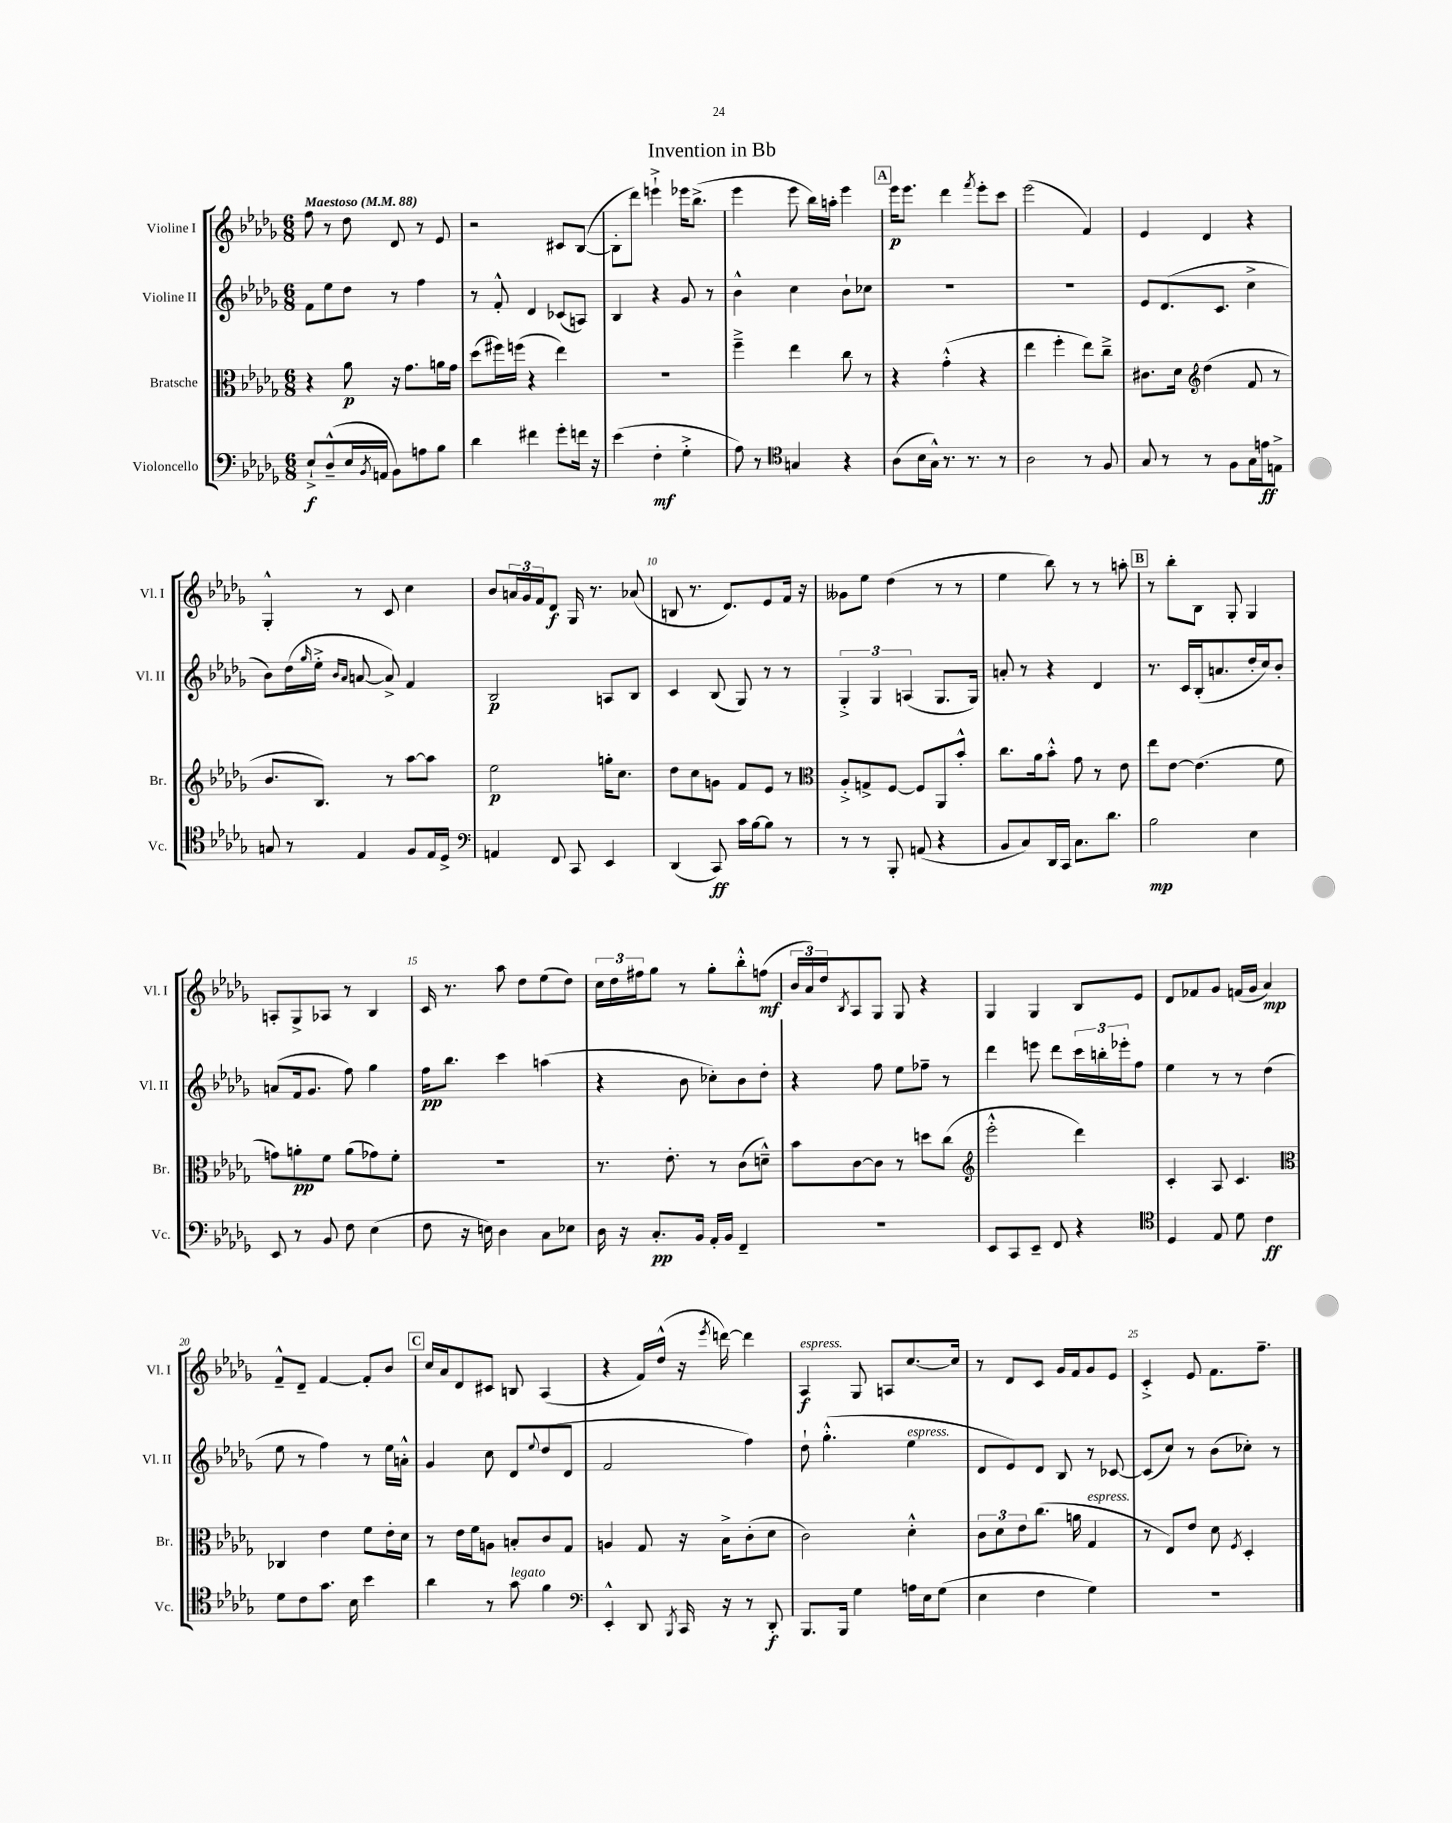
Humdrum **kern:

**kern	**dynam	**kern	**dynam	**kern	**dynam	**kern	**dynam
*part4	*part4	*part3	*part3	*part2	*part2	*part1	*part1
*staff4	*staff4	*staff3	*staff3	*staff2	*staff2	*staff1	*staff1
*I"Violoncello	*	*I"Bratsche	*	*I"Violine II	*	*I"Violine I	*
*I'Vc.	*	*I'Br.	*	*I'Vl. II	*	*I'Vl. I	*
*clefF4	*	*clefC3	*	*clefG2	*	*clefG2	*
*k[b-e-a-d-g-]	*	*k[b-e-a-d-g-]	*	*k[b-e-a-d-g-]	*	*k[b-e-a-d-g-]	*
*M6/8	*	*M6/8	*	*M6/8	*	*M6/8	*
*MM88	*	*MM88	*	*MM88	*	*MM88	*
=1	=1	=1	=1	=1	=1	=1	=1
!	!	!	!	!	!	!LO:TX:a:B:t=Maestoso	!
8E-`^/L	f	4r	.	8f\L	.	8ff\	.
(8D-~^^/	.	.	.	8ee-\	.	8r	.
16E-/L	.	8a-\	p	8dd-\J	.	8dd-\	.
8qBB-/	.	.	.	.	.	.	.
16AAn/JJ	.	.	.	.	.	.	.
8BB-\L)	.	16r	.	8r	.	8d-/	.
.	.	8.g-\L	.	.	.	.	.
8An\	.	.	.	4ff\	.	8r	.
8B-\J	.	16an\L	.	.	.	8e-/	.
.	.	16g-\JJ	.	.	.	.	.
=2	=2	=2	=2	=2	=2	=2	=2
4d-\	.	(8dd-\L	.	8r	.	2r	.
.	.	16ff#X\L)	.	8f'^^/	.	.	.
.	.	(16ffn\JJ	.	.	.	.	.
4f#X\	.	4r	.	4d-/	.	.	.
8g-'\L	.	4ee-\)	.	(8c-X/L	.	8c#X/L	.
16fn\Jk	.	.	.	8An/J)	.	([8B-/J	.
16r	.	.	.	.	.	.	.
=3	=3	=3	=3	=3	=3	=3	=3
(4e-\	.	2.r	.	4B-/	.	8B-'\L]	.
.	.	.	.	.	.	8ddd-\J)	.
4F'\	mf	.	.	4r	.	4eeen`^\	.
4G-'^\	.	.	.	8g-/	.	16eee-X\KL	.
.	.	.	.	.	.	(8.bb-^\J	.
.	.	.	.	8r	.	.	.
=4	=4	=4	=4	=4	=4	=4	=4
8A-\)	.	4ff~^\	.	4b-^^\	.	4eee-\	.
8r	.	.	.	.	.	.	.
*clefC4	*	*	*	*	*	*	*
4Gn/	.	4ee-\	.	4cc\	.	8eee-\	.
.	.	.	.	.	.	16bb-\LL)	.
.	.	.	.	.	.	16aan'\JJ	.
4r	.	8cc\	.	8b-`\L	.	4eee-\	.
.	.	8r	.	8cc-X\J	.	.	.
!!LO:REH:place=s1:t=A
=5	=5	=5	=5	=5	=5	=5	=5
(8A-\L	.	4r	.	2.r	.	16eee-\KL	p
.	.	.	.	.	.	8.eee-\J	.
16B-\L	.	.	.	.	.	.	.
16G-^^\JJ)	.	.	.	.	.	.	.
8.r	.	(4g-'^^\	.	.	.	4ddd-\	.
8.r	.	.	.	.	.	.	.
.	.	.	.	.	.	8qfff/	.
.	.	4r	.	.	.	8eee-'\L	.
8r	.	.	.	.	.	8ccc\J	.
=6	=6	=6	=6	=6	=6	=6	=6
2A-\	.	4ee-\	.	2.r	.	(2eee-\	.
.	.	4ff'\	.	.	.	.	.
8r	.	8ee-\L)	.	.	.	4f/)	.
8F/	.	8cc~^\J	.	.	.	.	.
=7	=7	=7	=7	=7	=7	=7	=7
8G-/	.	8.c#X\L	.	8e-/L	.	4e-/	.
8r	.	.	.	(8.d-/	.	.	.
.	.	16d-\Jk	.	.	.	.	.
*	*	*clefG2	*	*	*	*	*
8r	.	(4dd-\	.	.	.	4d-/	.
.	.	.	.	8.c/J	.	.	.
8F\L	.	.	.	.	.	.	.
16G-\L	.	8f/	.	4cc^\	.	4r	.
16en\J	ff	.	.	.	.	.	.
8En^\J	.	8r	.	.	.	.	.
!!LO:LB:g=z
=8	=8	=8	=8	=8	=8	=8	=8
8Gn/	.	8.b-/L	.	8b-\L)	.	4G-'^^/	.
8r	.	.	.	(16dd-\L	.	.	.
.	.	.	.	16qqgg-/	.	.	.
.	.	8.B-/J)	.	16ee-'^\JJ	.	.	.
.	.	.	.	16qqb-/LL	.	.	.
.	.	.	.	16qqa-/JJ	.	.	.
4E-/	.	.	.	[8an/	.	8r	.
.	.	8r	.	8a^/])	.	8c/	.
8F/L	.	[8aa-\L	.	4f/	.	4cc\	.
16E-/L	.	8aa-\J]	.	.	.	.	.
16D-^/JJ	.	.	.	.	.	.	.
=9	=9	=9	=9	=9	=9	=9	=9
*clefF4	*	*	*	*	*	*	*
4AAn/	.	2ee-\	p	2B-/	p	8b-/L	.
.	.	.	.	.	.	24an/L	.
.	.	.	.	.	.	24g-/	.
.	.	.	.	.	.	24f/J	.
8FF/	.	.	.	.	.	8d-/J	f
8CC/	.	.	.	.	.	16G-/	.
.	.	.	.	.	.	8.r	.
4EE-/	.	16ggn'\KL	.	8An/L	.	.	.
.	.	8.cc\J	.	.	.	.	.
.	.	.	.	8B-/J	.	(8a-X/	.
=10	=10	=10	=10	=10	=10	=10	=10
(4DD-/	.	8dd-\L	.	4c/	.	8Bn/	.
.	.	8cc\	.	.	.	8.r	.
8CC/)	ff	8gn\J	.	(8B-/	.	.	.
.	.	.	.	.	.	8.d-/L)	.
16c\LL	.	8f/L	.	8G-/)	.	.	.
[16B-\J	.	.	.	.	.	.	.
8B-\J]	.	8e-/J	.	8r	.	8e-/	.
8r	.	8r	.	8r	.	16f/Jk	.
.	.	.	.	.	.	16r	.
=11	=11	=11	=11	=11	=11	=11	=11
*	*	*clefC3	*	*	*	*	*
8r	.	8A-'^/L	.	6G-'^/	.	8g--X\L	.
8r	.	8Gn^/	.	.	.	8ee-\J	.
.	.	.	.	6G-/	.	.	.
8BBB-'/	.	[8F/J	.	.	.	(4dd-\	.
.	.	.	.	(6An/	.	.	.
(8AAn/	.	8F/L]	.	.	.	.	.
4r	.	8AA-/	.	8.G-/L	.	8r	.
.	.	8b-'^^/J	.	.	.	8r	.
.	.	.	.	16G-/Jk)	.	.	.
=12	=12	=12	=12	=12	=12	=12	=12
8BB-/L	.	8.cc\L	.	8an'/	.	4ee-\	.
8C/)	.	.	.	8r	.	.	.
.	.	16a-\k	.	.	.	.	.
16DD-/L	.	8b-'^^\J	.	4r	.	8bb-\)	.
16CC/JJ	.	.	.	.	.	.	.
8.C\L	.	8g-\	.	.	.	8r	.
.	.	8r	.	4d-/	.	8r	.
8.d-\J	.	.	.	.	.	.	.
.	.	8e-\	.	.	.	8aan'\	.
!!LO:REH:place=s1:t=B
=13	=13	=13	=13	=13	=13	=13	=13
2B-\	mp	8ee-\L	.	8.r	.	8r	.
.	.	[8e-\J	.	.	.	8bb-'\L	.
.	.	.	.	16c/LL	.	.	.
.	.	(4.e-\]	.	(16B-'/J	.	8B-\J	.
.	.	.	.	8.an/	.	.	.
.	.	.	.	.	.	8G-'/	.
4E-\	.	.	.	16dd-'/L	.	4G-/	.
.	.	.	.	16cc/J)	.	.	.
.	.	8f\	.	8b-'/J	.	.	.
!!LO:LB:g=z
=14	=14	=14	=14	=14	=14	=14	=14
8EE-/	.	8gn\L)	.	(8an/L	.	8An'/L	.
8r	.	8an'\	pp	16f/k	.	8G-^/	.
.	.	.	.	8.g-/J	.	.	.
8BB-/	.	8f\J	.	.	.	8A-X/J	.
8F\	.	(8a\L	.	8ff\)	.	8r	.
(4E-\	.	8g-X\)	.	4gg-\	.	4B-/	.
.	.	8f'\J	.	.	.	.	.
=15	=15	=15	=15	=15	=15	=15	=15
8F\	.	2.r	.	16ff\KL	pp	16c/	.
.	.	.	.	8.bb-\J	.	8.r	.
16r	.	.	.	.	.	.	.
16En\)	.	.	.	.	.	.	.
4D-\	.	.	.	4ccc\	.	8aa-\	.
.	.	.	.	.	.	8dd-\L	.
8C\L	.	.	.	(4aan\	.	(8ee-\	.
8E-X\J	.	.	.	.	.	8dd-\J)	.
=16	=16	=16	=16	=16	=16	=16	=16
16D-\	.	8.r	.	4r	.	24cc\LL	.
.	.	.	.	.	.	24dd-\	.
16r	.	.	.	.	.	.	.
.	.	.	.	.	.	24ff#X\J	.
8.C'/L	pp	.	.	.	.	8gg-\J	.
.	.	8.e-'\	.	.	.	.	.
.	.	.	.	8b-\	.	8r	.
16BB-/Jk	.	.	.	.	.	.	.
16AA-'/LL	.	8r	.	8cc-X'\L)	.	8gg-'\L	.
16BB-/JJ	.	.	.	.	.	.	.
4FF~/	.	(8c\L	.	8b-\	.	8bb-'^^\	.
.	.	8dn~^^\J)	.	8dd-'\J	.	(8ffn\J	mf
=17	=17	=17	=17	=17	=17	=17	=17
2.r	.	8b-\L	.	4r	.	24b-/LL	.
.	.	.	.	.	.	24a-/)	.
.	.	.	.	.	.	24dd-/J	.
.	.	.	.	.	.	8qB-/	.
.	.	[8c\	.	.	.	8A-/	.
.	.	8c\J]	.	8ff\	.	8G-/J	.
.	.	8r	.	8ee-\L	.	8G-/	.
.	.	8ddn\L	.	8ff-X~\J	.	4r	.
.	.	(8cc\J	.	8r	.	.	.
=18	=18	=18	=18	=18	=18	=18	=18
*	*	*clefG2	*	*	*	*	*
8EE-/L	.	2eee-'^^\	.	4ddd-\	.	4G-/	.
8CC/	.	.	.	.	.	.	.
8EE-~/J	.	.	.	8eeen\	.	4G-/	.
8FF/	.	.	.	8ddd-\L	.	.	.
4r	.	4ddd-\)	.	24ccc\L	.	8B-/L	.
.	.	.	.	24bbn'\	.	.	.
.	.	.	.	24eee-X'\J	.	.	.
.	.	.	.	8ff\J	.	8e-/J	.
=19	=19	=19	=19	=19	=19	=19	=19
*clefC4	*	*	*	*	*	*	*
4D-/	.	4c'/	.	4ee-\	.	8d-/L	.
.	.	.	.	.	.	8f-X/	.
8E-/	.	8A-/	.	8r	.	8g-/J	.
8d-\	.	4.c/	.	8r	.	(16fn/LL	.
.	.	.	.	.	.	16g-/JJ	.
4c\	ff	.	.	(4dd-\	.	4a-/)	mp
!!LO:LB:g=z
=20	=20	=20	=20	=20	=20	=20	=20
*	*	*clefC3	*	*	*	*	*
8d-\L	.	4C-X/	.	8ee-\	.	8f~^^/L	.
8c\	.	.	.	8r	.	8d-~/J	.
8.g-\J	.	4e-\	.	4ff\)	.	[4f/	.
16B-\	.	.	.	.	.	.	.
4b-\	.	8f\L	.	8r	.	8f'/L]	.
.	.	16e-'\L	.	16ee-\LL	.	8b-/J	.
.	.	16d-\JJ	.	16an'^^\JJ	.	.	.
!!LO:REH:place=s1:t=C
=21	=21	=21	=21	=21	=21	=21	=21
4a-\	.	8r	.	4g-/	.	16cc/LL	.
.	.	.	.	.	.	16a-/J	.
.	.	16e-\LL	.	.	.	8d-/	.
.	.	16f\J	.	.	.	.	.
8r	.	8An\J	.	8cc\	.	8c#X/J	.
!LO:TX:a:i:t=legato	!	!	!	!	!	!	!
8g-\	.	8Bn'/L	.	8d-/L	.	8Bn/	.
.	.	.	.	8qqee-/	.	.	.
4f\	.	8c/	.	(8dd-/	.	(4A-/	.
.	.	8G-/J	.	8d-/J	.	.	.
=22	=22	=22	=22	=22	=22	=22	=22
*clefF4	*	*	*	*	*	*	*
4EE-'^^/	.	4An/	.	2f/	.	4r	.
8DD-/	.	8G-/	.	.	.	16f/LL)	.
.	.	.	.	.	.	(16dd-^^/JJ	.
8qBBB-/	.	.	.	.	.	.	.
16CC/	.	16r	.	.	.	16r	.
.	.	.	.	.	.	8qeee-/	.
16r	.	16B-^\KL	.	.	.	[16dddn\)	.
8r	.	(8c'\	.	4ff\)	.	4ddd\]	.
8DD-'/	f	8d-\J	.	.	.	.	.
=23	=23	=23	=23	=23	=23	=23	=23
!	!	!	!	!	!	!LO:TX:a:i:t=espress.	!
8.BBB-/L	.	2c\)	.	8dd-`\	.	4A-/	f
.	.	.	.	(4.gg-'^^\	.	.	.
16BBB-/Jk	.	.	.	.	.	.	.
4G-\	.	.	.	.	.	8G-/	.
.	.	.	.	.	.	8An/L	.
!	!	!	!	!LO:TX:a:i:t=espress.	!	!	!
16An\LL	.	4d-'^^\	.	4ee-\	.	[8.cc/	.
16E-\J	.	.	.	.	.	.	.
(8G-\J	.	.	.	.	.	.	.
.	.	.	.	.	.	16cc/Jk]	.
=24	=24	=24	=24	=24	=24	=24	=24
4E-\	.	12c\L	.	8d-/L	.	8r	.
.	.	12d-\	.	.	.	.	.
.	.	.	.	8e-/)	.	8d-/L	.
.	.	12e-\	.	.	.	.	.
4F\	.	(8.cc\J	.	8d-/J	.	8c/J	.
.	.	.	.	8B-/	.	16g-/LL	.
.	.	16an\	.	.	.	16f/J	.
!	!	!LO:TX:a:i:t=espress.	!	!	!	!	!
4G-\)	.	4G-/	.	8r	.	8g-/	.
.	.	.	.	[8c-X/	.	8e-/J	.
=25	=25	=25	=25	=25	=25	=25	=25
2.r	.	8r	.	(8c-/L]	.	4c'^/	.
.	.	8E-/L)	.	8cc/J)	.	.	.
.	.	8e-/J	.	8r	.	8e-/	.
.	.	8d-\	.	(8b-\L	.	8.f\L	.
.	.	8qF/	.	.	.	.	.
.	.	4D-'/	.	8cc-X'\J)	.	.	.
.	.	.	.	.	.	8.ff~\J	.
.	.	.	.	8r	.	.	.
==	==	==	==	==	==	==	==
*-	*-	*-	*-	*-	*-	*-	*-
